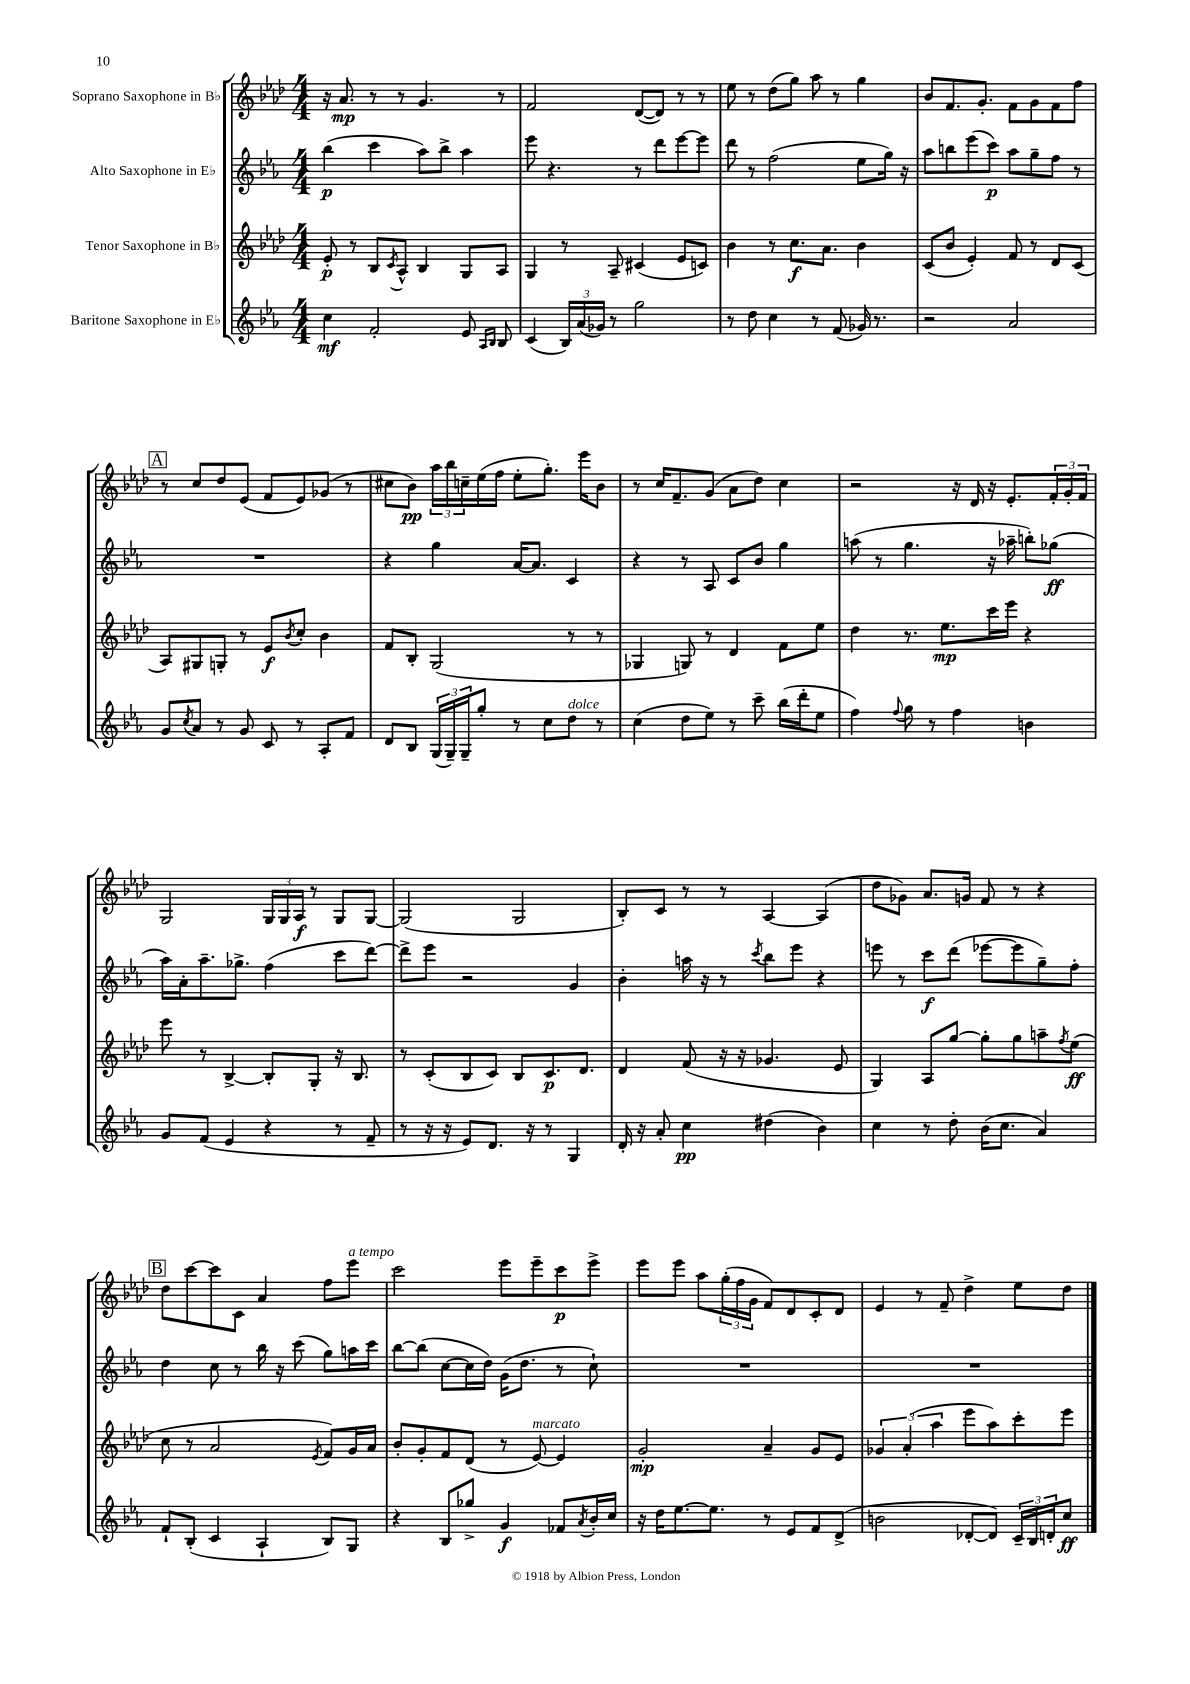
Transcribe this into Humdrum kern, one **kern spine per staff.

**kern	**kern	**kern	**kern
*staff4	*staff3	*staff2	*staff1
*clefG2	*clefG2	*clefG2	*clefG2
*k[b-e-a-]	*k[b-e-a-d-]	*k[b-e-a-]	*k[b-e-a-d-]
*M4/4	*M4/4	*M4/4	*M4/4
4cc	8e-'	(4bb-	16r
.	.	.	8.a-
.	8r	.	.
2f'	8B-	4ccc	8r
.	8qc	.	.
.	8A-^^	.	8r
.	4B-	8aa-)	4.g
.	.	8bb-^	.
8e-	8G	4aa-	.
16qqA-	.	.	.
16qqB-	.	.	.
8B-	8A-	.	8r
=	=	=	=
(4c	4G	8eee-	2f
.	.	4.r	.
24B-)	8r	.	.
(24a-	.	.	.
24g-)	.	.	.
8r	8A-~	.	.
2gg	(4c#	8r	([8d-
.	.	8ddd	8d-])
.	8e-	[8eee-	8r
.	8c)	8eee-]	8r
=	=	=	=
8r	4b-	8ddd	8ee-
8dd	.	8r	8r
4cc	8r	(2ff	(8dd-
.	8.cc	.	8gg)
8r	.	.	8aa-
.	8.a-	.	.
(8f	.	.	8r
16g-)	4b-	8ee-	4gg
8.r	.	.	.
.	.	16gg)	.
.	.	16r	.
=	=	=	=
2r	(8c	8aa-	8b-
.	8b-	8bb	8.f
.	4e-')	(8eee-	.
.	.	.	8.g'
.	.	8ccc)	.
2a-	8f	8aa-	8f
.	8r	8gg~	8g
.	8d-	8ff	8f
.	(8c	8r	8ff
=	=	=	=
8g	8A-)	1r	8r
8qcc	.	.	.
8a-	8G#	.	8cc
8r	8G'	.	8dd-
8g	8r	.	(8e-
8c	8e-	.	8f
.	8qb-	.	.
8r	8cc'	.	8e-)
8A-'	4b-	.	(8g-
8f	.	.	8r
=	=	=	=
8d	8f	4r	8cc#
8B-	8B-'	.	8b-)
(24G	(2G	4gg	24aa-
24G~)	.	.	24bb-
24G~	.	.	24cc~
8gg'	.	.	(16ee-
.	.	.	16ff
8r	.	[16a-	8ee-'
.	.	8.a-]	.
8cc	.	.	8.gg')
8dd	8r	4c	.
.	.	.	16eee-
8r	8r	.	8b-
=	=	=	=
(4cc	4G-	4r	8r
.	.	.	16cc
.	.	.	8.f~
8dd	8G)	8r	.
8ee-)	8r	8A-	(8g
8r	4d-	8c	8a-
8ccc~	.	8b-	8dd-)
(16bb-	8f	4gg	4cc
16ddd'	.	.	.
8ee-	8ee-	.	.
=	=	=	=
4ff)	4dd-	(8aa	2r
.	.	8r	.
8qqff	.	.	.
8gg	8.r	4.gg	.
8r	.	.	.
.	8.ee-	.	.
4ff	.	.	16r
.	.	.	16d-
.	16ccc	16r	16r
.	16eee-	16aa-~	8.e-'
4b	4r	8bb')	.
.	.	(8gg-	24f'
.	.	.	24g'
.	.	.	24f
=	=	=	=
8g	8eee-	16aa-)	2G
.	.	16a-'	.
(8f	8r	8.aa-~	.
4e-	[4B-^	.	.
.	.	8.gg-^	.
4r	8B-']	(4ff	24G
.	.	.	24G
.	.	.	24A-
.	8G'	.	8r
8r	16r	8ccc	8G
.	8.B-	.	.
8f~	.	[8ddd)	[8G
=	=	=	=
8r	8r	8ddd^]	(2G]
16r	(8c'	8eee-	.
16r	.	.	.
8e-)	8B-	2r	.
8.d	8c)	.	.
.	8B-	.	2G
16r	.	.	.
8r	8.c	.	.
4G	.	4g	.
.	8.d-	.	.
=	=	=	=
16d'	4d-	4b-'	8B-')
16r	.	.	.
8a-'	.	.	8c
4cc	(8f	16aa	8r
.	.	16r	.
.	16r	8r	8r
.	16r	.	.
.	.	8qccc	.
(4dd#	4.g-	8bb-	[4A-
.	.	8eee-	.
4b-)	.	4r	(4A-]
.	8e-	.	.
=	=	=	=
4cc	4G)	8eee	8dd-
.	.	8r	8g-)
8r	8A-	8ccc	8.a-
8dd'	[8gg	(8ddd	.
.	.	.	16g
(16b-	8gg']	[8eee-	8f
8.cc	.	.	.
.	8gg	8eee-]	8r
4a-)	8aa~	8gg~)	4r
.	8qff	.	.
.	(8ee-	8ff'	.
=	=	=	=
8f`	8cc	4dd	8dd-
(8B-'	8r	.	[8ccc
4c	2a-	8cc	8ccc]
.	.	8r	8c
4A-`	.	16bb-	4a-
.	.	16r	.
.	.	(8ccc	.
.	8qe-	.	.
8B-)	8f)	8gg)	8ff
8G	16g	16aa	8eee-
.	16a-	16ccc	.
=	=	=	=
4r	8b-'	[8bb-	2ccc
.	8g'	(8bb-]	.
8B-	8f	[8cc	.
8gg-^	(8d-	16cc]	.
.	.	16dd)	.
4g	8r	(16g	8eee-
.	.	8.dd	.
.	[8e-)	.	8eee-~
8f-	4e-]	8r	8ccc
8qa-	.	.	.
16b-'	.	8cc`)	8eee-^
16cc	.	.	.
=	=	=	=
16r	2g'	1r	8eee-
16dd	.	.	.
[8.ee-	.	.	8eee-
.	.	.	8aa-
8.ee-]	.	.	.
.	.	.	(24gg'
.	.	.	24ff
.	.	.	24g
8r	4a-~	.	8f)
8e-	.	.	8d-
8f	8g	.	8c'
(8d^	8e-	.	8d-
=	=	=	=
2b	6g-	1r	4e-
.	(6a-'	.	.
.	.	.	8r
.	6aa-	.	.
.	.	.	8f~
[8d-'	8eee-	.	4dd-^
8d-])	8aa-)	.	.
24c~	8ccc'	.	8ee-
24B-	.	.	.
24d'	.	.	.
8cc	8eee-	.	8dd-
==	==	==	==
*-	*-	*-	*-
